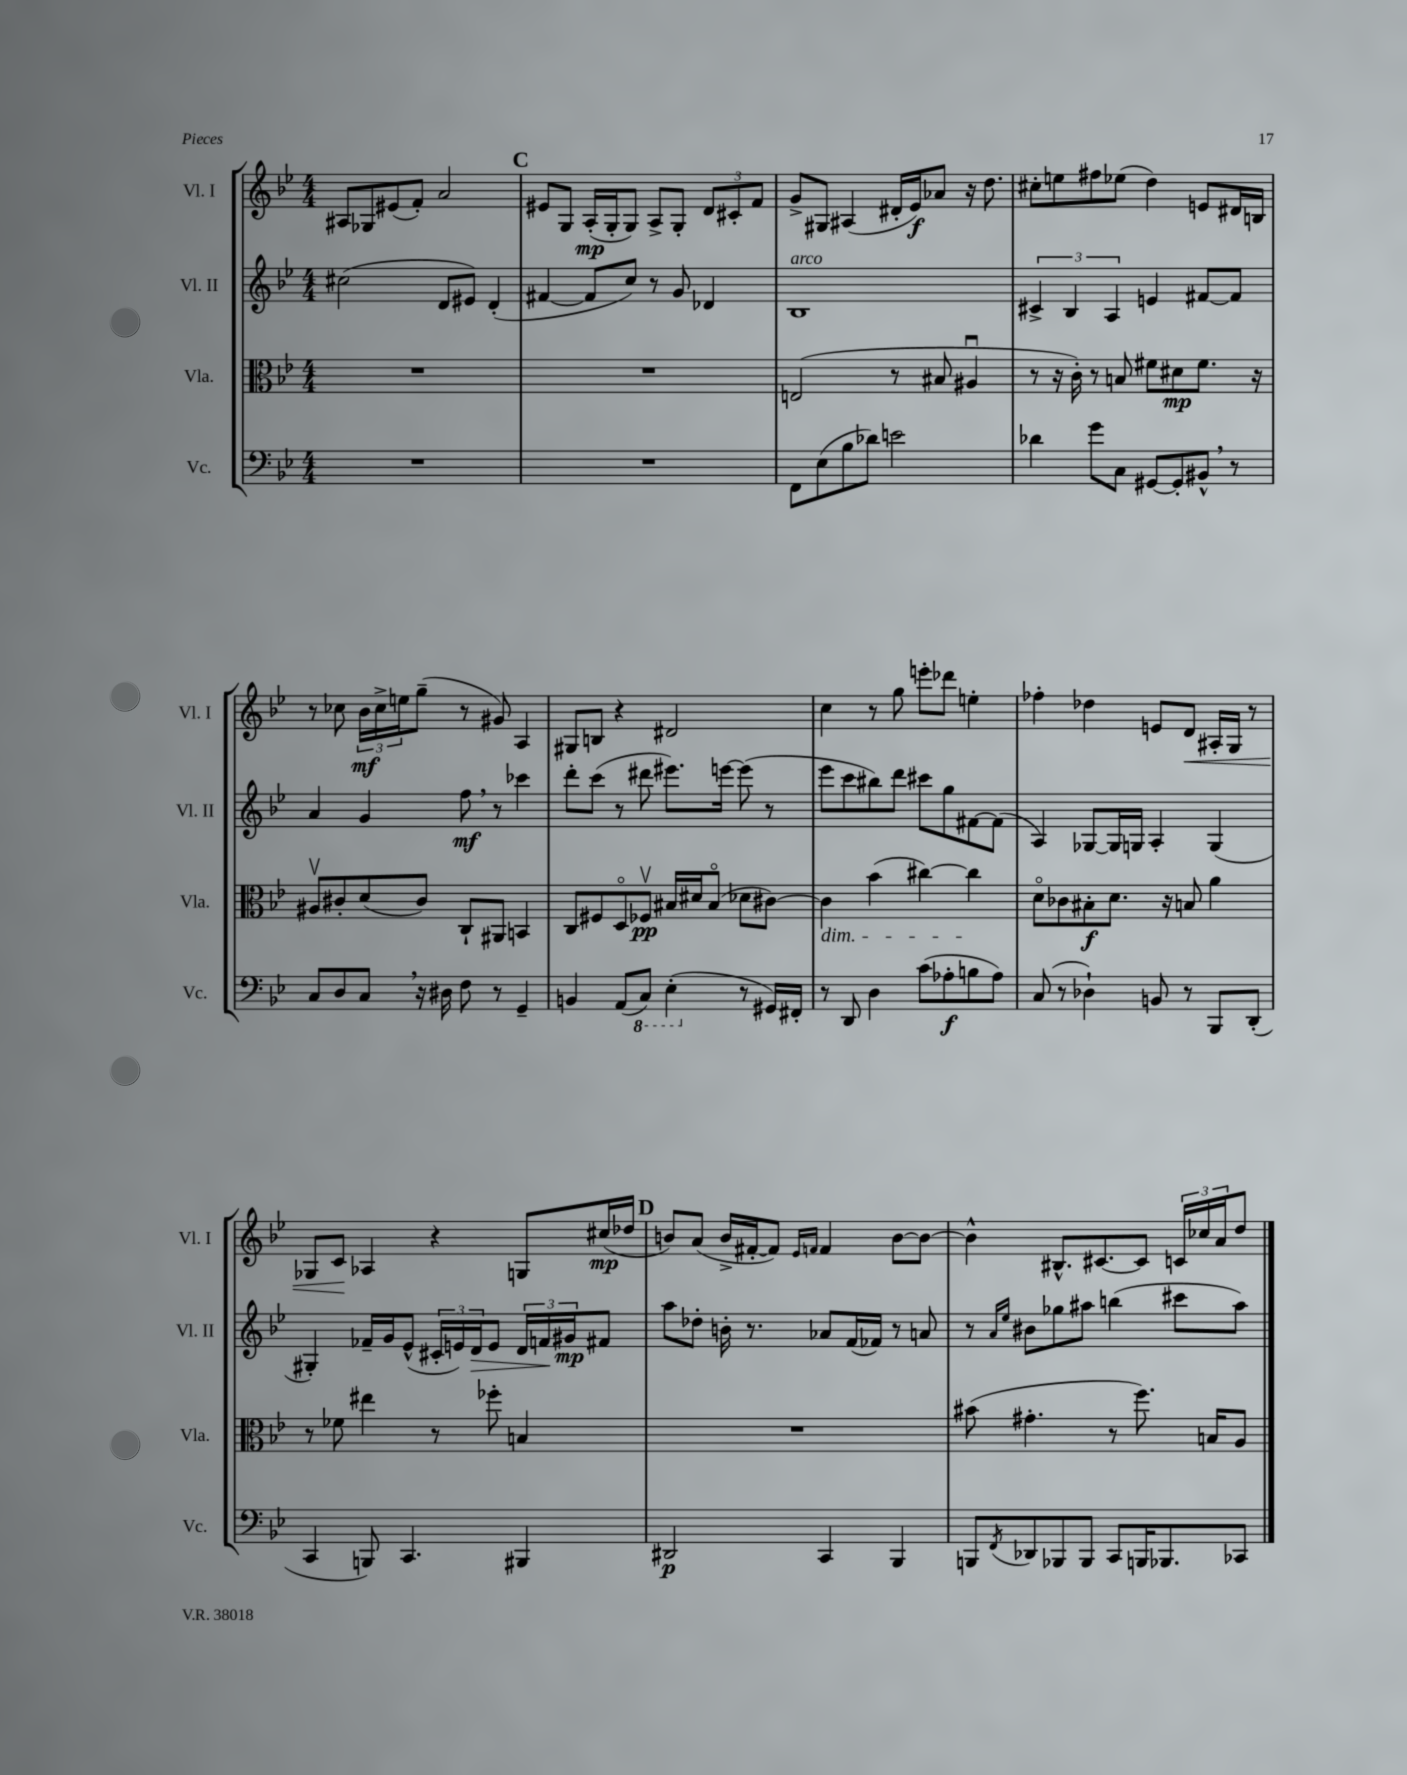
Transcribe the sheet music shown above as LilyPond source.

<<
\new StaffGroup <<
\new Staff = "s0" \with { instrumentName = "Vl. I" shortInstrumentName = "Vl. I" } {
    \clef treble \key bes \major \numericTimeSignature \time 4/4
    ais8 ges8 eis'8( f'8-.) a'2 |
    \mark \markup { \bold "C" } eis'8 g8 a16-.\mp( g16-. g8) a8-> g8-. \tuplet 3/2 { d'8 cis'8-. f'8 } |
    g'8-> gis8 ais4( dis'16-. ees'16\f) aes'8 r16 d''8. |
    cis''8-. e''8 fis''8 ees''8( d''4) e'8 dis'16 b16 |
    r8 ces''8 \tuplet 3/2 { bes'16\mf ces''16-> e''16 } g''8--( r8 gis'8) a4 |
    gis8 b8 r4 dis'2 |
    c''4 r8 g''8 e'''8-. des'''8 e''4-. |
    fes''4-. des''4 e'8 d'8\< ais16-. g16 r8 |
    ges8 c'8\! aes4 r4 g8 cis''16\mp( des''16 |
    \mark \markup { \bold "D" } b'8) a'8( b'16-> fis'16~-. fis'8) \grace { ees'16 f'16 } f'4 b'8~ b'8~ |
    b'4-^ bis8.-^ cis'8.~ cis'8 \tuplet 3/2 { c'16 ces''16 a'16 } d''8 \bar "|." |
}
\new Staff = "s1" \with { instrumentName = "Vl. II" shortInstrumentName = "Vl. II" } {
    \clef treble \key bes \major \numericTimeSignature \time 4/4
    cis''2( d'8 eis'8) d'4-.( |
    \mark \markup { \bold "C" } fis'4~ fis'8 c''8) r8 g'8 des'4 |
    bes1^\markup { \italic "arco" } |
    \tuplet 3/2 { cis'4-> bes4 a4 } e'4 fis'8~ fis'8 |
    a'4 g'4 f''8\mf \breathe r8 ces'''4 |
    d'''8-. c'''8( r8 dis'''8 eis'''8.) e'''16~ e'''8( r8 |
    ees'''8 c'''8 bis''8) d'''8 cis'''8 g''8 fis'8~ fis'8( |
    a4) ges8~ ges16 g16 a4-. g4( |
    gis4-.) fes'16-- g'16 ees'8-^( \tuplet 3/2 { cis'16-. e'16) d'16\> } e'8 \tuplet 3/2 { d'16 f'16\! gis'16\mp } fis'8 |
    \mark \markup { \bold "D" } a''8 des''8-. b'16-. r8. aes'8 f'16( fes'16) r8 a'8 |
    r8 \grace { a'16 ees''16 } bis'8 ges''8 ais''8 b''4( cis'''8 ais''8) \bar "|." |
}
\new Staff = "s2" \with { instrumentName = "Vla." shortInstrumentName = "Vla." } {
    \clef alto \key bes \major \numericTimeSignature \time 4/4
    R1 |
    \mark \markup { \bold "C" } R1 |
    e2( r8 bis8 ais4\downbow |
    r8 r16 c'16-.) r8 b8 fis'8 dis'8\mp fis'8. r16 |
    ais8\upbow cis'8-. d'8( cis'8) c8-! ais,8 b,4 |
    c8 fis8 d8\flageolet fes8\upbow\pp bis16 dis'16 bis8\flageolet( des'8 cis'8~) |
    cis'4\dim bes'4( cis''4~) cis''4\! |
    d'8\flageolet ces'8 bis8-.\f d'8. r16 b8 a'4 |
    r8 fes'8 eis''4 r8 fes''8-. b4 |
    \mark \markup { \bold "D" } R1 |
    bis'8( gis'4.-. r8 f''8.) b16 a8 \bar "|." |
}
\new Staff = "s3" \with { instrumentName = "Vc." shortInstrumentName = "Vc." } {
    \clef bass \key bes \major \numericTimeSignature \time 4/4
    R1 |
    \mark \markup { \bold "C" } R1 |
    f,8 ees8( bes8 des'8) e'2 |
    des'4 g'8 c8 gis,8~ gis,8-. bis,8-^ \breathe r8 |
    c8 d8 c8 \breathe r16 dis16 f8 r8 g,4-- |
    b,4 a,8( \ottava #-1 c,8) ees,4-.( \ottava #0 r8 gis,16) fis,16-. |
    r8 d,8 d4 c'8( aes8-.\f b8 aes8) |
    c8( r8 des4-!) b,8 r8 bes,,8 d,8-.( |
    c,4 b,,8) c,4. bis,,4 |
    \mark \markup { \bold "D" } dis,2\p c,4 bes,,4 |
    b,,8 \acciaccatura { f,8 } des,8 bes,,8 bes,,8 c,8 b,,16 bes,,8. ces,8 \bar "|." |
}
>>
>>
\layout { \context { \Score \remove "Bar_number_engraver" } }
